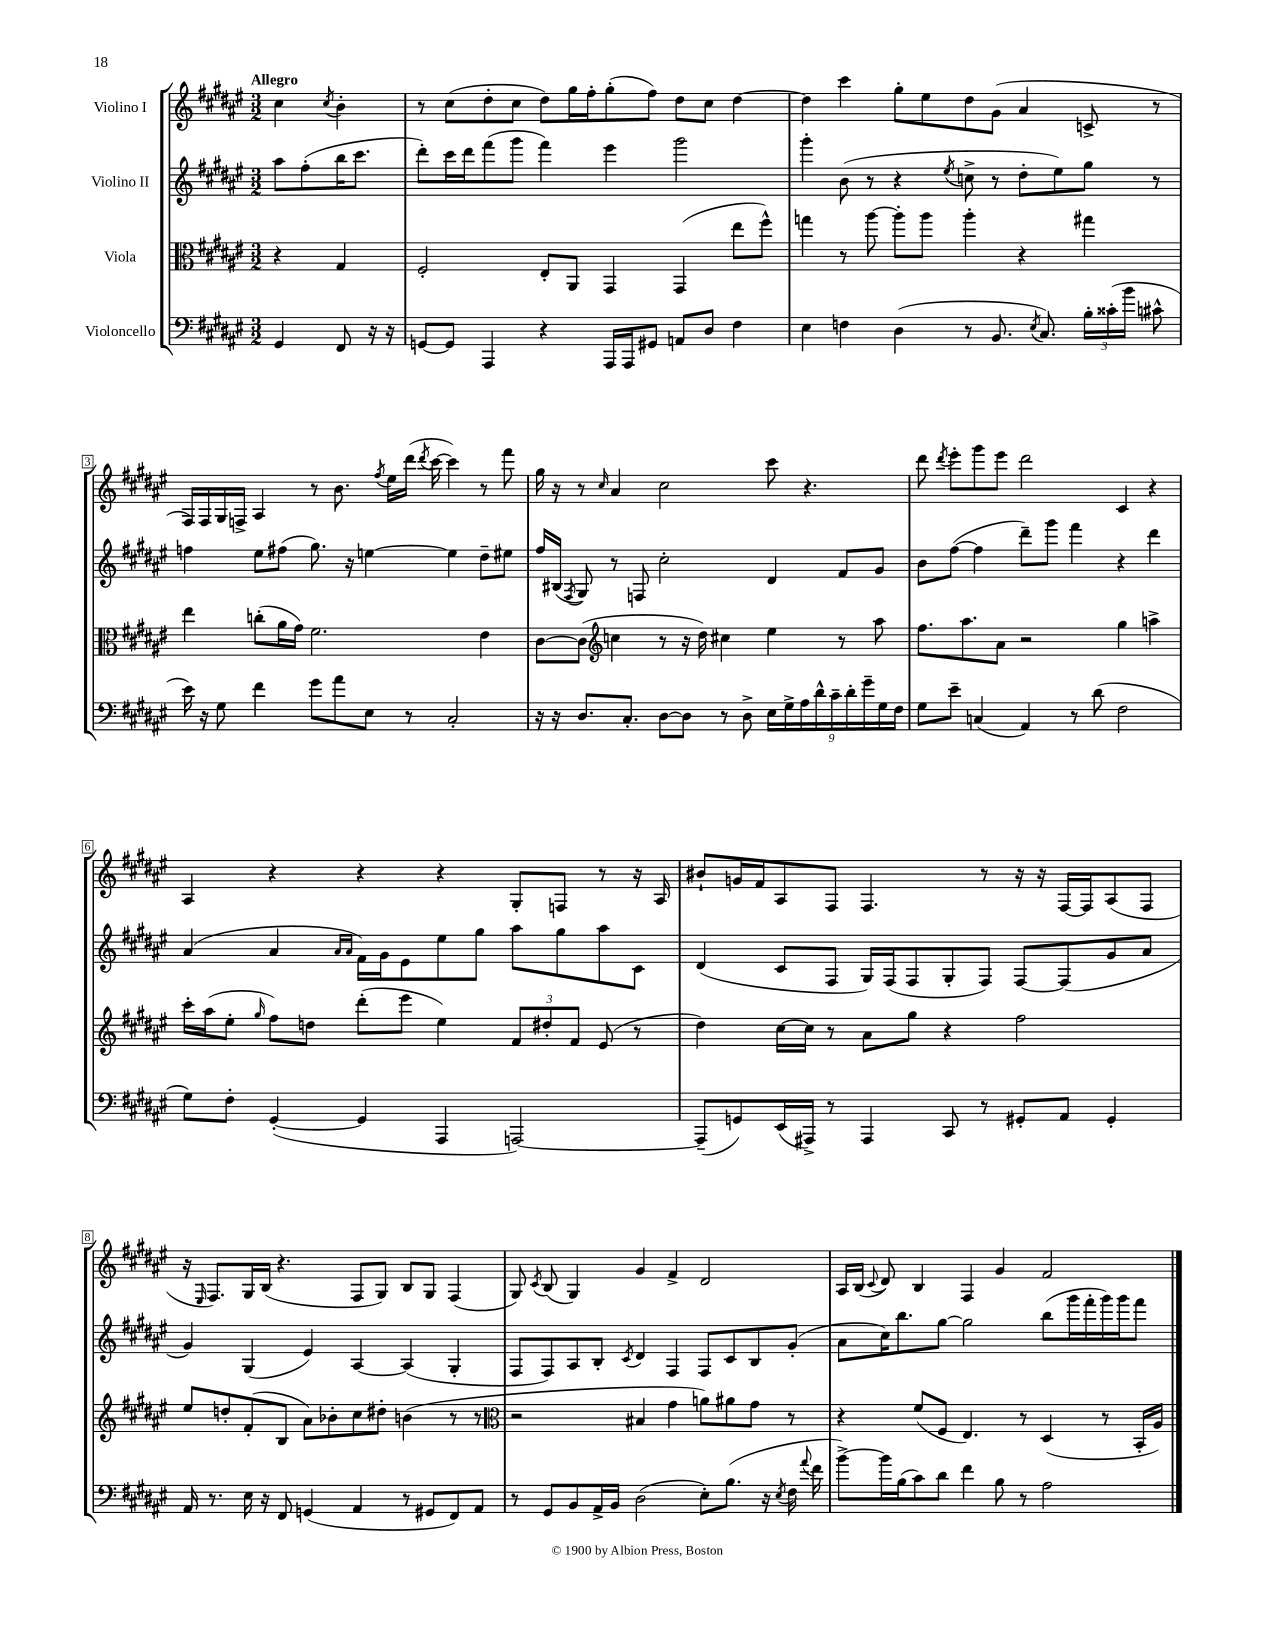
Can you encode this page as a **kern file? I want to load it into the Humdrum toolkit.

**kern	**kern	**kern	**kern
*staff4	*staff3	*staff2	*staff1
*clefF4	*clefC3	*clefG2	*clefG2
*k[f#c#g#d#a#e#]	*k[f#c#g#d#a#e#]	*k[f#c#g#d#a#e#]	*k[f#c#g#d#a#e#]
*M3/2	*M3/2	*M3/2	*M3/2
4GG#	4r	8aa#	4cc#
.	.	(8ff#'	.
.	.	.	8qcc#
8FF#	4G#	16bb	4b'
.	.	8.ccc#	.
16r	.	.	.
16r	.	.	.
=	=	=	=
[8GG	2F#'	8ddd#')	8r
8GG]	.	16ccc#	(8cc#
.	.	16ddd#	.
4AAA#	.	(8fff#	8dd#'
.	.	8ggg#	8cc#
4r	8E#'	4fff#)	8dd#)
.	8AA#	.	16gg#
.	.	.	16ff#'
16AAA#	4GG#	4eee#	(8gg#'
16AAA#	.	.	.
8GG#	.	.	8ff#)
8AA	(4GG#	2ggg#	8dd#
8D#	.	.	8cc#
4F#	8ee#	.	[4dd#
.	8ff#^^)	.	.
=	=	=	=
4E#	4gg	4ggg#'	4dd#]
4F	8r	(8b	4ccc#
.	[8aa#	8r	.
(4D#	8aa#']	4r	8gg#'
.	8aa#	.	8ee#
.	.	8qee#	.
8r	4aa#'	8cc^	8dd#
8.BB	.	8r	(8g#
.	4r	8dd#'	4a#
8qE#	.	.	.
8.C#)	.	.	.
.	.	8ee#)	.
24B'	4gg#	8gg#	8c^
(24c##'	.	.	.
24b	.	.	.
8c#^^	.	8r	8r
=	=	=	=
16e#)	4ee#	4ff	16F#)
16r	.	.	16F#
8G#	.	.	16G#
.	.	.	16F^
4f#	(8cc'	8ee#	4A#
.	16a#	(8ff#	.
.	16g#)	.	.
8g#	2.f#	8.gg#)	8r
8a#	.	.	8.b
.	.	16r	.
8E#	.	[4ee	.
.	.	.	8qff#
.	.	.	16ee#
8r	.	.	(16ddd#
.	.	.	8qddd#
.	.	.	[16ccc#
2C#'	.	4ee]	4ccc#])
.	4e#	8dd#~	8r
.	.	8ee#	8fff#
=	=	=	=
16r	[8c#	16ff#	16gg#
16r	.	(16B#	16r
.	.	8qF#	.
8.D#	(8c#]	8G#)	8r
*	*clefG2	*	*
.	.	.	16qqcc#
.	4cc	8r	4a#
8.C#'	.	.	.
.	.	8F	.
[8D#	8r	2cc#'	2cc#
8D#]	16r	.	.
.	16dd#)	.	.
8r	4cc#	.	.
8D#^	.	.	.
18E#	4ee#	4d#	8ccc#
18G#^	.	.	.
18A#	.	.	.
.	.	.	4.r
18d#^^	.	.	.
18c#~	.	.	.
.	8r	8f#	.
18d#'	.	.	.
18g#~	.	.	.
.	8aa#	8g#	.
18G#	.	.	.
18F#	.	.	.
=	=	=	=
8G#	8.ff#	8b	8ddd#
.	.	.	8qddd#
8e#~	.	([8ff#	8eee#'
.	8.aa#	.	.
(4C	.	4ff#]	8ggg#
.	8a#	.	8eee#
4AA#)	2r	8ddd#~)	2ddd#
.	.	8ggg#	.
8r	.	4fff#	.
(8d#	.	.	.
2F#	4gg#	4r	4c#
.	4aa^	4ddd#	4r
=	=	=	=
8G#)	16ccc#'	(4a#	4A#
.	(16aa#	.	.
8F#'	8ee#'	.	.
.	16qqgg#	.	.
([4GG#'	8ff#)	4a#	4r
.	8dd	.	.
.	.	16qqa#	.
.	.	16qqa#	.
4GG#]	(8ddd#'	16f#)	4r
.	.	16g#	.
.	8eee#	8e#	.
4AAA#	4ee#)	8ee#	4r
.	.	8gg#	.
[2AAA)	12f#	8aa#	8G#'
.	12dd#'	.	.
.	.	8gg#	8F
.	12f#	.	.
.	(8e#	8aa#	8r
.	8r	8c#	16r
.	.	.	16A#
=	=	=	=
(8AAA~]	4dd#)	(4d#	8b#`
8GG)	.	.	16g
.	.	.	16f#
(16EE#	[16cc#	8c#	8A#
16AAA#^)	16cc#]	.	.
8r	8r	8F#	8F#
4AAA#	8a#	16G#)	4.F#
.	.	(16F#	.
.	8gg#	8F#	.
8CC#	4r	8G#'	.
8r	.	8F#)	8r
8GG#'	2ff#	[8F#	16r
.	.	.	16r
8AA#	.	(8F#]	[16F#
.	.	.	16F#]
4GG#'	.	8g#	(8A#
.	.	8a#	8F#
=	=	=	=
16AA#	8ee#	4g#)	16r
.	.	.	16qqE#
8.r	.	.	8.F#)
.	8dd'	.	.
16E#	(8f#'	(4G#	16G#
16r	.	.	(16B
8FF#	8B	.	4.r
(4GG	8a#)	4e#)	.
.	8b-'	.	.
4AA#	8cc#	[4A#	8F#
.	8dd#'	.	8G#)
8r	(4b	(4A#]	8B
8GG#	.	.	8G#
8FF#)	8r	4G#'	(4F#
8AA#	8r	.	.
=	=	=	=
*	*clefC3	*	*
8r	2r	8F#	8G#)
.	.	.	8qc#
8GG#	.	8F#)	(8B
8BB	.	8A#	4G#)
16AA#^	.	8B'	.
16BB	.	.	.
.	.	8qc#	.
(2D#	4B#	4d#	4g#
.	4g#	4F#	4f#^
8E#')	8a)	8F#	2d#
(8.B	8a#	8c#	.
.	8g#	8B	.
16r	.	.	.
8qE#	.	.	.
16F#	8r	(8g#'	.
8qqa#	.	.	.
16f#	.	.	.
=	=	=	=
[8b^)	4r	8a#	16A#
.	.	.	(16B
.	.	.	8qqc#
16b]	.	16cc#)	8d#)
(16B	.	8.bb	.
8c#)	(8f#	.	4B
8d#	8F#	[8gg#	.
4f#	4.E#)	2gg#]	4F#
8B	.	.	4g#
8r	8r	.	.
2A#	(4D#	(8bb	2f#
.	.	16ggg#	.
.	.	16fff#'	.
.	8r	16ggg#)	.
.	.	16ggg#	.
.	16BB'	8fff#	.
.	16A#)	.	.
==	==	==	==
*-	*-	*-	*-
